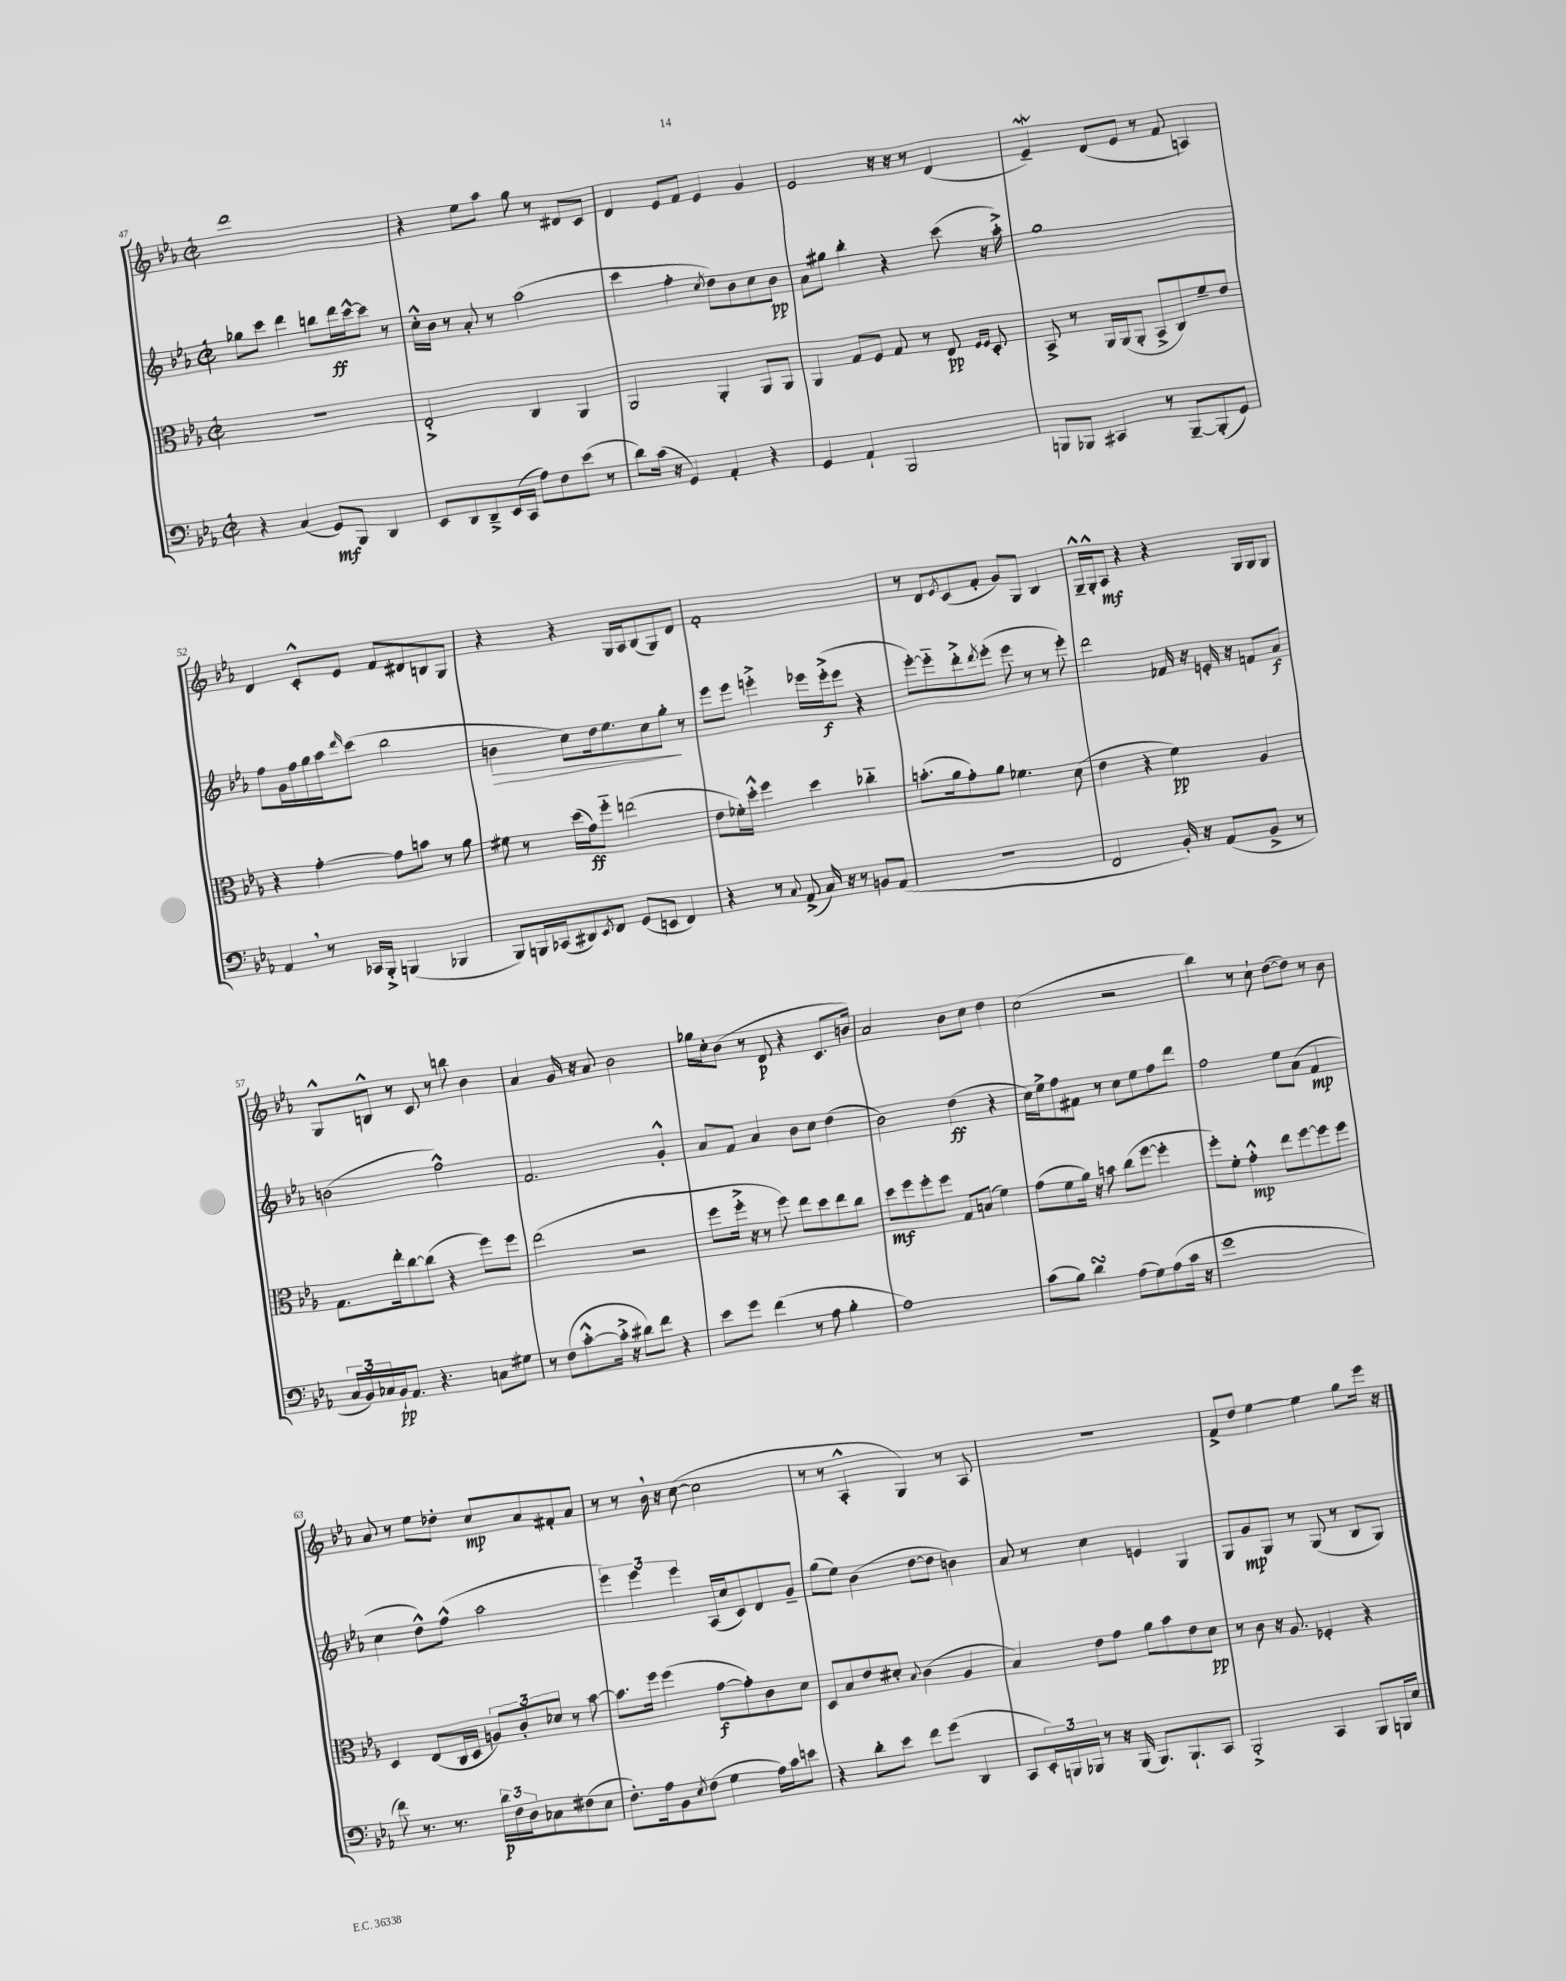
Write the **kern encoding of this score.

**kern	**kern	**kern	**kern
*staff4	*staff3	*staff2	*staff1
*clefF4	*clefC3	*clefG2	*clefG2
*k[b-e-a-]	*k[b-e-a-]	*k[b-e-a-]	*k[b-e-a-]
*M2/2	*M2/2	*M2/2	*M2/2
*met(c|)	*met(c|)	*met(c|)	*met(c|)
4r	1r	8gg-	1ddd
.	.	8ccc	.
(4C	.	4ddd	.
8GG)	.	8bb	.
8BBB-	.	16ddd	.
.	.	[16ccc^^	.
4DD	.	8ccc]	.
.	.	8r	.
=	=	=	=
8EE-	2E-'^	16cc'^^	4r
.	.	16b-	.
8DD	.	8r	.
8DD~^	.	8a-'	8ee-
(16EE-	.	8r	8aa-
16CC	.	.	.
8A-)	4C	(2aa-	8gg
8F	.	.	8r
(8e-	4AA-	.	8d#
8r	.	.	8c
=	=	=	=
8d)	2AA-	4ccc	4d
(16c	.	.	.
16r	.	.	.
4GG)	.	4ff'	8e-
.	.	.	8f
.	.	8qcc	.
4AA-'	4AA-'	8dd)	4e-
.	.	8b-	.
4r	8AA-	8cc	4g
.	8AA-	8b-	.
=	=	=	=
4GG	4AA-	8a-	2e-
.	.	8gg#	.
4AA-`	8G	4bb-'	.
.	8F	.	.
2BBB-	8G	4r	16r
.	.	.	16r
.	8r	.	8r
.	8E-	(8ccc	(4d
.	16qqF	.	.
.	16qqF	.	.
.	8D'	16r	.
.	.	16aa-'^)	.
=	=	=	=
8BBB	8BB-^	1gg	4e-~)
8BBB-	8r	.	.
4CC#	16AA-	.	(8d
.	(16AA-	.	.
.	8AA-'	.	8e-
8r	8BB-^	.	8r
[8BBB-~	8C)	.	8f
(8BBB-']	8f~	.	4A)
8GG)	8e-	.	.
=	=	=	=
4AA-	4r	8ff	4d
.	.	16g	.
.	.	16ff	.
8r	[4g'	16gg	8c'^^
.	.	16aa-	.
.	.	16qqddd	.
16CC-	.	(8ccc	8e-
16BBB-'^	.	.	.
(4BBB	8g]	2bb-	8f
.	8b	.	8d#
4BBB-	8r	.	8B
.	8a-	.	8G
=	=	=	=
8BBB-)	8f#	4b	4r
16BBB	8r	.	.
(16CC-	.	.	.
8DD#)	(16dd	8cc)	4r
.	16g)	.	.
8qEE-	.	.	.
8FF	8ff'~	16dd	.
.	.	8.ee-	.
(8GG	(2ee	.	16G
.	.	.	16A-
8EE	.	8cc	(8B-
4FF)	.	8gg'	8G)
.	.	8r	8d
=	=	=	=
4r	8e-	8eee-	1f'
.	16f-')	8eee-	.
.	16dd'^^	.	.
8r	4ff	4eee'^	.
8qqC	.	.	.
(8AA-^	.	.	.
16C)	4dd	16eee-	.
16r	.	(16eee-'^	.
8r	.	8eee-	.
8BB	4cc-'~	4r	.
(8AA-	.	.	.
=	=	=	=
1r	(8.b'	[8eee-')	8r
.	.	8eee-'~]	8d
.	16a-	.	.
.	.	.	8qe-
.	8g')	8ddd'^	(8c
.	.	8qddd	.
.	8a-	(8eee-'	8f'
.	4.f-	8eee-	8g)
.	.	8r	8G
.	.	8r	4B-
.	(8d	8eee-')	.
=	=	=	=
2FF	4e-	2ddd	16G~^^
.	.	.	16G'^^
.	.	.	8A-
.	4r	.	4r
16BB-')	4f)	16f-	4r
16r	.	16r	.
(8AA-	.	16e'	.
.	.	16r	.
8BB-^	4A-	8f	16G
.	.	.	16G
8r	.	8a-	8G
=	=	=	=
24C	8.G	(2b	8G^^
24BB-)	.	.	.
24C-	.	.	.
16BB-`	.	.	8B^^
8.AA-	16ee-'	.	.
.	[8cc	.	8r
4.r	(8cc]	.	8c
.	4r	2ff^^)	8r
.	.	.	8bb
8C	8ff)	.	4b-
8G#	8ff	.	.
=	=	=	=
8r	(2ee-	2.f	4a-
(8F	.	.	.
[8c'^^	.	.	16g
.	.	.	16r
16c'^]	.	.	8a-
16r	.	.	.
8d#)	2r	.	2b-
8f	.	.	.
4r	.	4g'^^	.
=	=	=	=
8e-	8ff	8a-	16gg-
.	.	.	16cc'
8g	16ff'^	8f	(8b-
.	16r	.	.
(4f	8r	4a-	8r
.	8ff)	.	8d
8r	8ee-	8b-	4r
8A-	8dd	8cc	.
4B-'	8ee-	(4dd	8.c
.	8cc	.	.
.	.	.	16b)
=	=	=	=
1A-)	8dd	2b-)	2a-
.	8ff	.	.
.	8ff'	.	.
.	8ff	.	.
.	8G	(4dd	8b-
.	(8B	.	8cc
.	4f)	4r	4dd
=	=	=	=
(8c	(8g	16cc)	(2cc
.	.	16ee-^	.
8B-)	8f	8ff	.
4d	16a-)	8f#	.
.	16r	.	.
.	8b	8r	.
(8A-	(8cc	8cc	2r
8G)	[8ff	8ee-	.
(8A-	4ff']	8ff	.
16c	.	8ddd	.
16r	.	.	.
=	=	=	=
1g	8ff')	2ff	4bb-)
.	8f'	.	.
.	4g'^^	.	8r
.	.	.	8cc`
.	8ee-	8ee-	([8dd
.	[8ff	(8a-	8dd])
.	8ff]	4f	8r
.	8ff	.	8b-
=	=	=	=
8f)	4D	4cc	8a-
8.r	.	.	8r
.	(8E-	8dd^^)	8ee-
8.r	.	.	.
.	16C	(8ff^^	8dd-'
.	16D	.	.
24d	12A)	2aa-	8cc
24F	.	.	.
24D	12c'	.	.
8C-	.	.	8a-
.	12d-	.	.
(8F#	8r	.	8f#'
8E-	[8b-	.	8a-
=	=	=	=
8.F')	8.b-]	6eee-)	8r
.	.	.	8r
.	.	6eee-	.
16A-	16ff	.	.
8BB-	(4ff	.	16b-
.	.	.	16r
.	.	6eee-	.
8qE-	.	.	.
(8F	.	.	([8cc
4G	[8g	(16A-	2cc]
.	.	16cc	.
.	8g'])	8c)	.
16A-)	8c	8d	.
16c	.	.	.
8e	8d	8g~	.
=	=	=	=
4r	8D	(8gg	8r
.	8B-	8ee-)	8r
8d'	8e-	(4b-	4A-'^^
8e-	8d#'	.	.
.	8qqB-	.	.
8f	(4c	[8dd	4G)
(8g	.	8dd]	.
4DD	4A-	4b)	8r
.	.	.	8A-
=	=	=	=
8CC	4B-)	8a-	1r
24EE-')	.	8r	.
24BBB	.	.	.
24BBB-	.	.	.
8r	8e-	4cc	.
16r	8g	.	.
(16BBB-	.	.	.
8.BBB-)	8a-	4e	.
.	8b-	.	.
8.BBB-`	.	.	.
.	8e-	4G	.
8CC	8d	.	.
=	=	=	=
2BBB-'^	8r	8G	8f^
.	8c	8g	8dd
.	16r	8G	[4ee-
.	8.A-	.	.
.	.	8r	.
4CC	4F-'	(8G	4ee-]
.	.	8r	.
8BBB-	4r	8B-	8gg
16BBB	.	8G)	16eee-
16E-	.	.	16r
==	==	==	==
*-	*-	*-	*-
